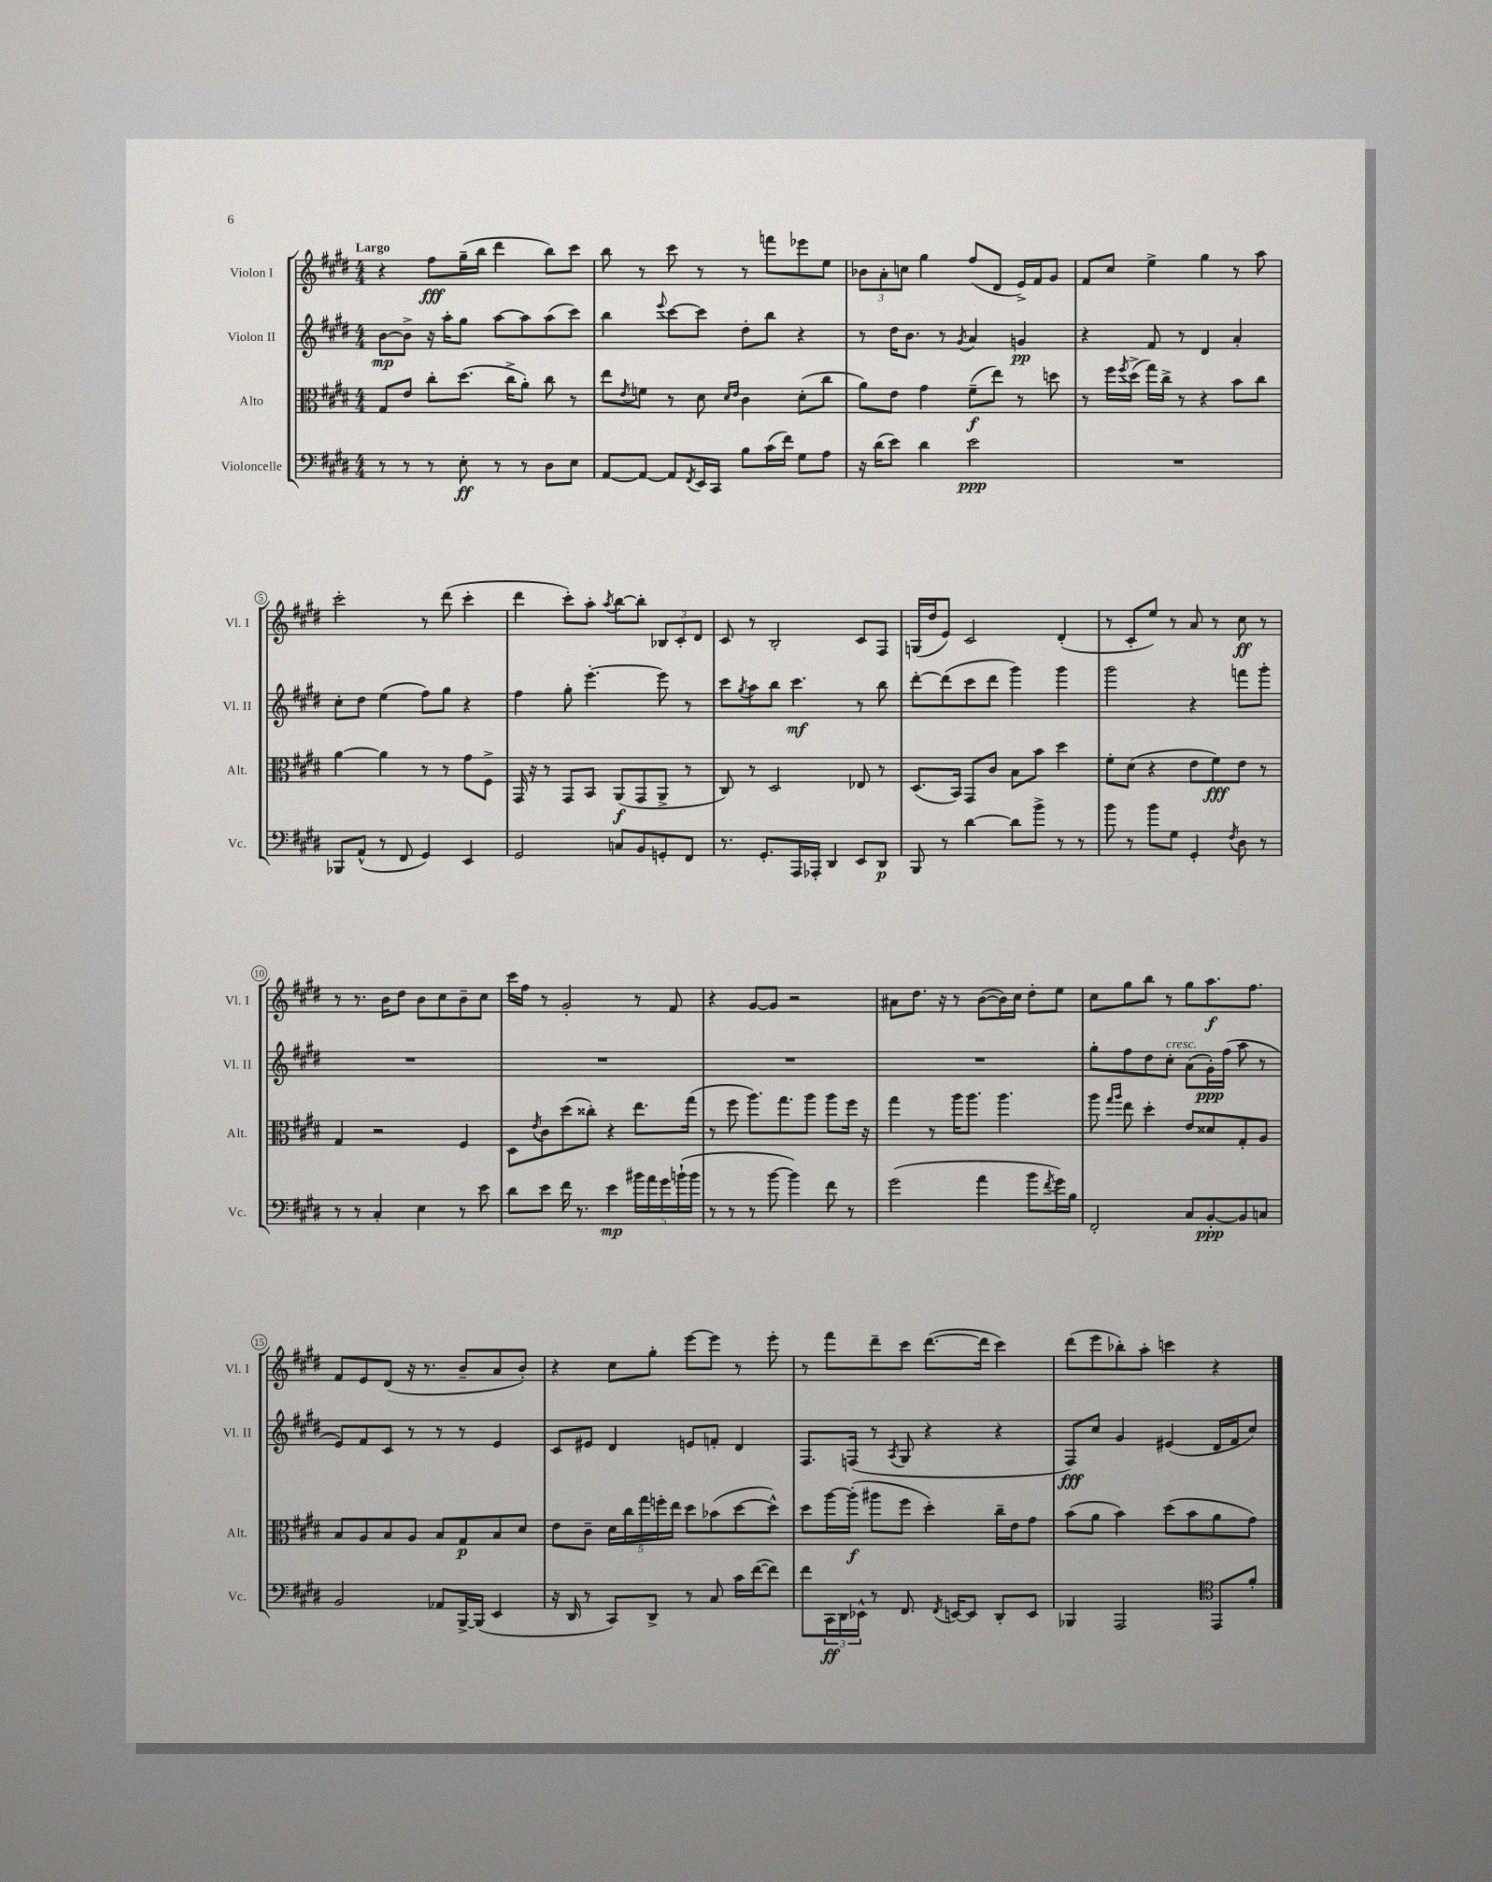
<<
\new StaffGroup <<
\new Staff = "s0" \with { instrumentName = "Violon I" shortInstrumentName = "Vl. I" } {
    \clef treble \key e \major \numericTimeSignature \time 4/4 \tempo "Largo"
    r4 fis''8\fff gis''16--( b''16 dis'''4 b''8) cis'''8 |
    b''8 r8 cis'''8 r8 r8 f'''8 ees'''8 e''8 |
    \tuplet 3/2 { bes'8 a'8-. c''8 } gis''4 fis''8( dis'8 e'16->) fis'16 gis'8 |
    fis'8 cis''8 e''4-> gis''4 r8 a''8 |
    cis'''2-. r8 dis'''8( cis'''4-. |
    dis'''4 cis'''8-.) a''8-. \acciaccatura { a''8 } b''8~ b''8-. \tuplet 3/2 { bes8 cis'8-. dis'8 } |
    cis'8 r8 b2-. cis'8 fis8 |
    g16( dis''16 e'8) cis'2 dis'4-.( |
    r8 cis'8-. e''8) r8 a'8 r8 cis''8\ff r8 |
    r8 r8. b'16 dis''8 b'8 cis''8 b'8-- cis''8 |
    cis'''16 fis''16 r8 gis'2-. r8 fis'8 |
    r4 gis'8~ gis'8 r2 |
    ais'8 dis''8. r16 r8 b'8~( b'16) cis''16 dis''8-. e''8 |
    cis''8 gis''8 b''8 r8 gis''8 a''8.\f fis''8. |
    fis'8 e'8 dis'8( r16 r8. b'8-- a'8 b'8-.) |
    r4 cis''8 gis''8-. e'''8~ e'''8 r8 e'''8-. |
    r8 fis'''8 dis'''8-- cis'''8 dis'''8.~( dis'''16 cis'''4) |
    dis'''8( e'''8 bes''8-.) a''8-. c'''4 r4 \bar "|." |
}
\new Staff = "s1" \with { instrumentName = "Violon II" shortInstrumentName = "Vl. II" } {
    \clef treble \key e \major \numericTimeSignature \time 4/4
    b'8~\mp b'8-> r16 a''16-. gis''8 a''8~ a''8 a''8( cis'''8) |
    b''4 \appoggiatura { e'''8 } cis'''8~ cis'''8 dis''8-. b''8 r4 |
    r8 dis''16 b'8. r8 \acciaccatura { gis'8 } a'4 g'4\pp |
    r4 fis'8 r8 dis'4 a'4-. |
    cis''8-. dis''8 e''4( fis''8) gis''8 r4 |
    fis''4 gis''8-. e'''4.~-. e'''8 r8 |
    cis'''8 \acciaccatura { gis''8 } a''8 b''8 cis'''4.\mf r8 b''8 |
    dis'''8~-. dis'''8( cis'''8 dis'''8 gis'''4) gis'''4 |
    gis'''2 r4 f'''8 gis'''8-. |
    R1 |
    R1 |
    R1 |
    R1 |
    gis''8-. fis''8 dis''8 cis''8-.^\markup { \italic "cresc." } a'8( gis'16-.\ppp) fis''16( a''8 r8 |
    e'8) fis'8 cis'8 r8 r8 r8 e'4 |
    cis'8 eis'8 dis'4 e'8 f'8-. dis'4 |
    fis8. f16( r8 \acciaccatura { a8 } gis8 r4 r4 |
    fis8\fff) cis''8 gis'4 eis'4( dis'16 fis'16 cis''8) \bar "|." |
}
\new Staff = "s2" \with { instrumentName = "Alto" shortInstrumentName = "Alt." } {
    \clef alto \key e \major \numericTimeSignature \time 4/4
    gis8 e'8 cis''8-. dis''8.( cis''16-> a'8-.) cis''8 r8 |
    e''8 \acciaccatura { e'8 } f'8 r8 dis'8 \grace { dis'16 e'16 } cis'4 dis'8-.( cis''8 |
    a'8) e'8 gis'4 fis'8--\f( e''8) r8 d''8 |
    r8 fis''16 \acciaccatura { fis''8 } dis''16->( gis''16) cis''16-> r8 r4 b'8 cis''8 |
    a'4~ a'4 r8 r8 gis'8 fis8-> |
    gis,16 r16 r8 gis,8 b,8 a,8\f( gis,8 a,8-> r8 |
    cis8) r8 dis2 ees8 r8 |
    dis8.( b,16) gis,8 cis'8 b8 b'8 dis''4 |
    fis'8-. dis'8( r4 e'8 fis'8\fff) e'8 r8 |
    gis4 r2 fis4 |
    dis8 \acciaccatura { e'8 } cis'8 dis''8( cisis''8-.) r4 e''8. gis''16( |
    r8 fis''8 a''8.) gis''8. a''8 a''8 fis''16 r16 |
    gis''4 r8 a''16 a''8. a''4. |
    a''8 \grace { gis''16 a''16 } e''8 dis''4-. e'8 disis'8 gis8-. a8 |
    b8 a8 b8 a8 b8 gis8\p b8 dis'8 |
    e'8 cis'8-- \tuplet 5/4 { dis'16 cis''16 gis''16 f''16-. e''16 } dis''8 bes'8( dis''8~ dis''8-^) |
    dis''8 a''16~ a''16-.\f( ais''8 fis''8 dis''4-.) cis''16-- e'16 gis'8 |
    b'8( a'8 b'4) dis''8( b'8 a'8 gis'8) \bar "|." |
}
\new Staff = "s3" \with { instrumentName = "Violoncelle" shortInstrumentName = "Vc." } {
    \clef bass \key e \major \numericTimeSignature \time 4/4
    r8 r8 r8 e8-.\ff r8 r8 dis8 e8 |
    a,8~ a,8~ a,8 \acciaccatura { fis,8 } e,16 cis,16 b8 cis'16( fis'16) gis8 a8 |
    r16 dis'16( e'8) dis'4 e'2\ppp |
    R1 |
    bes,,8 a,8-^( r8 fis,8 gis,4) e,4 |
    gis,2 c8 b,8 g,8-. fis,8 |
    r8. gis,8.-. a,,16 aes,,16-. dis,4 e,8 dis,8\p |
    b,,8 r8 dis'4~ dis'8 b'8-> r8 r8 |
    b'8 r8 b'8 gis8 gis,4-. \acciaccatura { fis8 } dis8 r8 |
    r8 r8 cis4-. e4 r8 e'8 |
    dis'8 e'8 fis'16 r8. e'4\mp \tuplet 5/4 { bis'16 a'16 gis'16 b'16-!( b'16 } |
    r8 r8 r8 b'8~ b'4) fis'8 r8 |
    gis'2( a'4 b'8 \acciaccatura { fis'8 } gis'16) b16 |
    fis,2-. cis8 b,8~-.\ppp b,8 c8 |
    b,2 aes,8 b,,16~-> b,,16( e,4 |
    r16 dis,16 r8 cis,8) dis,8-> r8 cis8 cis'16 fis'16~( fis'8) |
    fis'8 \tuplet 3/2 { cis,16\ff dis,16 ees,16-^ } r8 fis,8. \acciaccatura { fis,8 } e,16~ e,8 dis,8-. e,8 |
    bes,,4 a,,2 \clef tenor e,8 fis'8-. \bar "|." |
}
>>
>>
\layout { \context { \Score \override BarNumber.stencil = #(make-stencil-circler 0.1 0.3 ly:text-interface::print) } }
